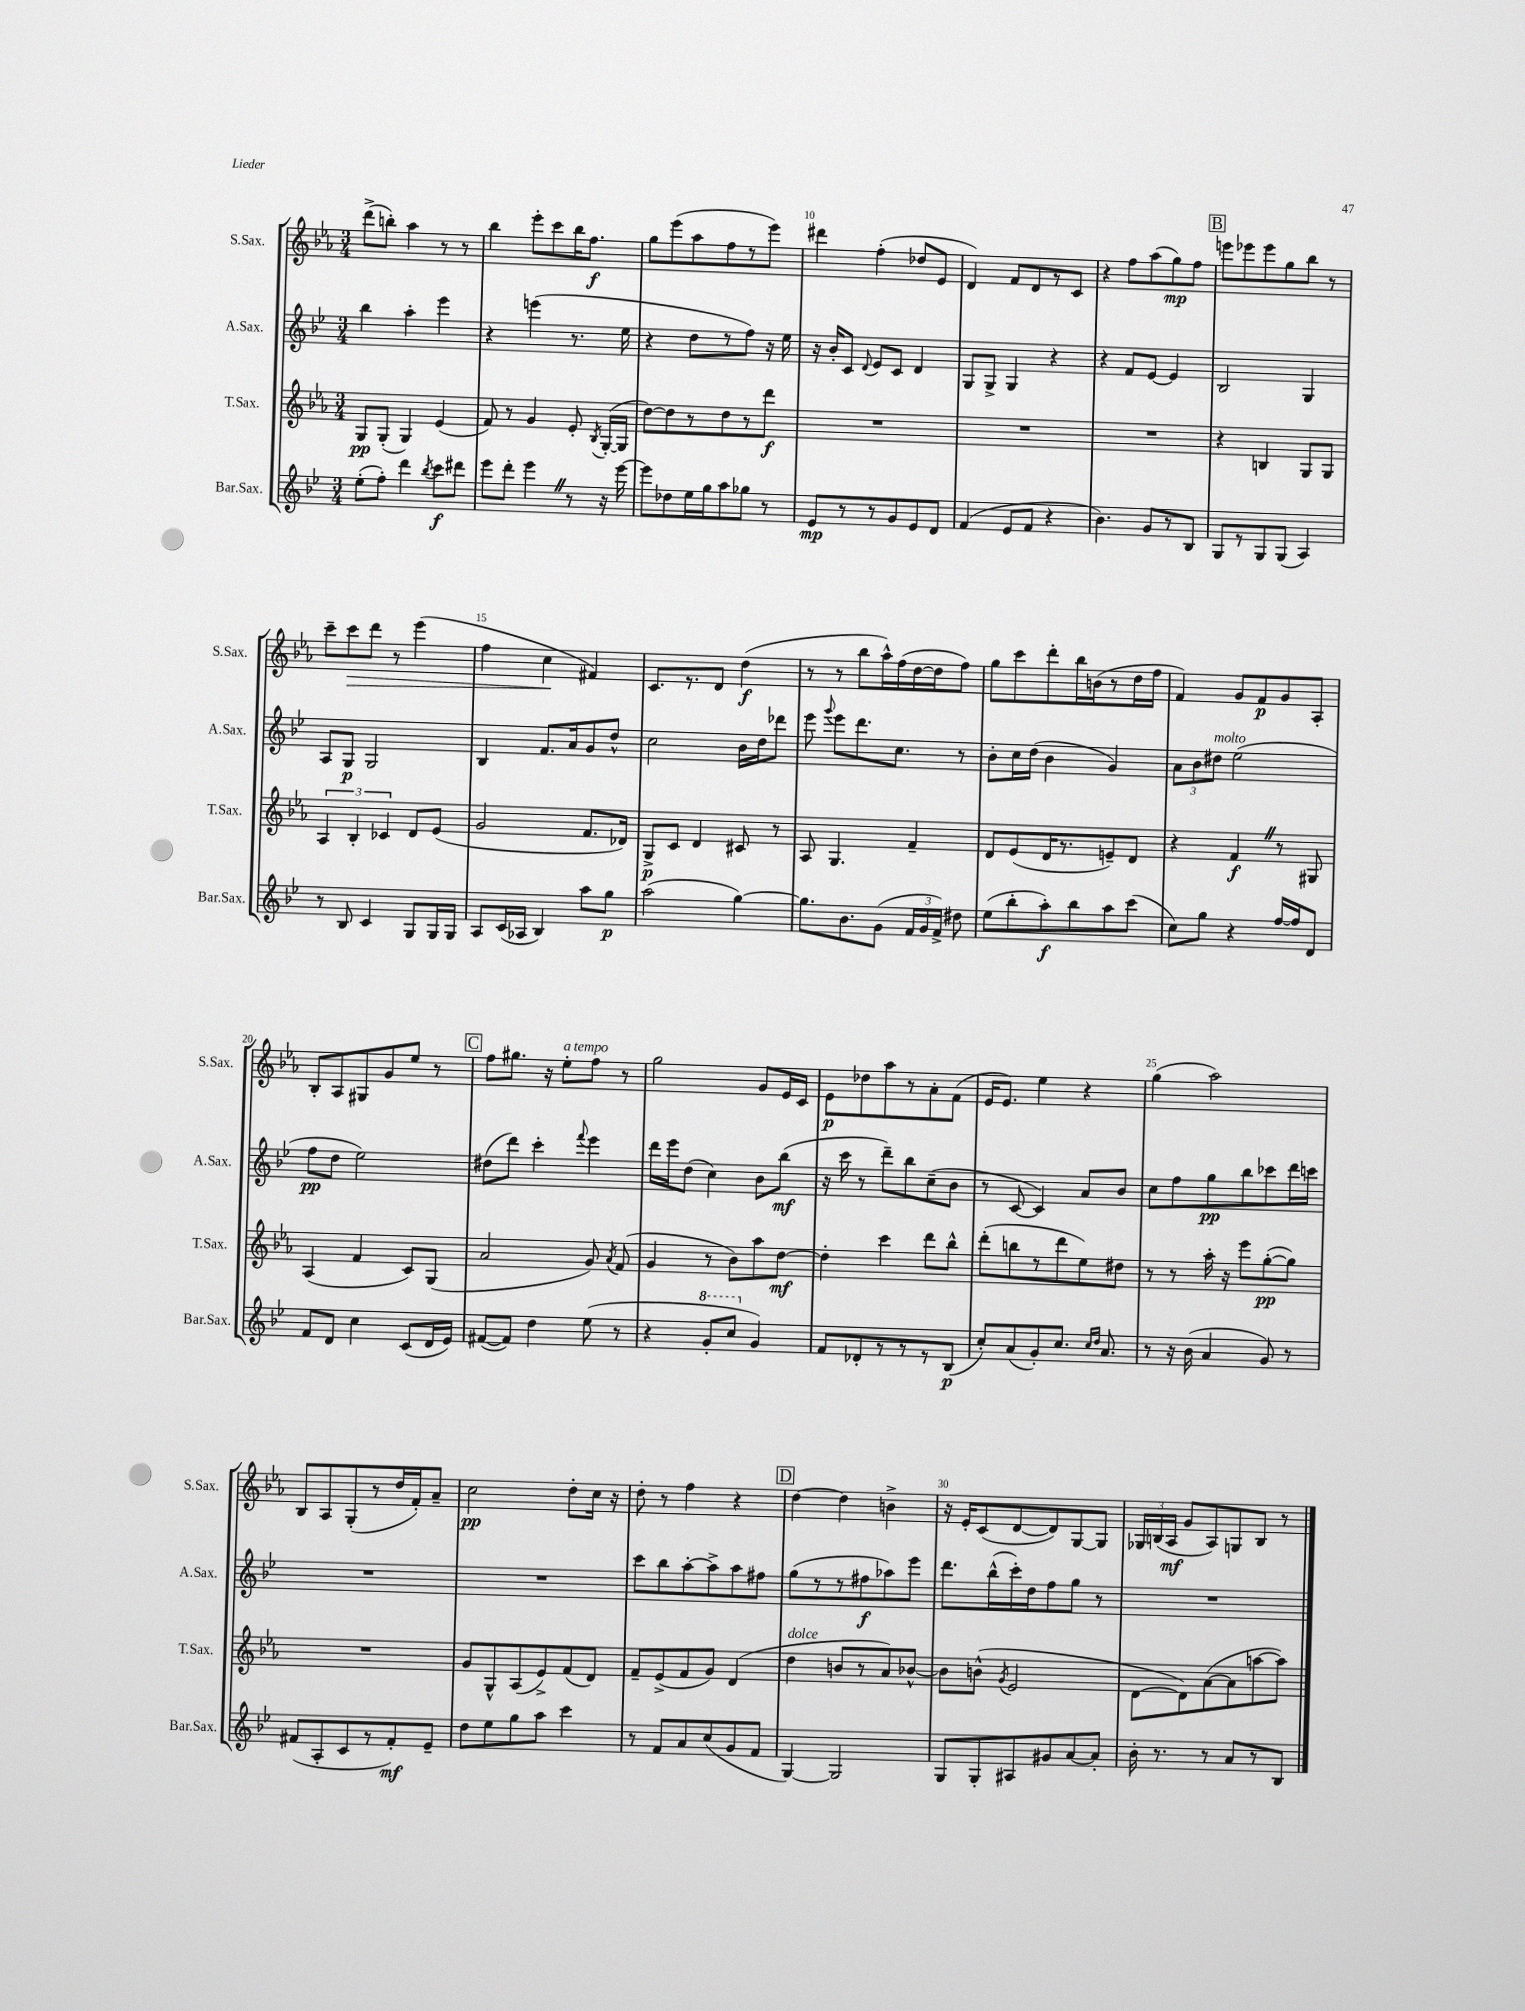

**kern	**dynam	**kern	**dynam	**kern	**dynam	**kern	**dynam
*part4	*part4	*part3	*part3	*part2	*part2	*part1	*part1
*staff4	*staff4	*staff3	*staff3	*staff2	*staff2	*staff1	*staff1
*I"Bar.Sax.	*	*I"T.Sax.	*	*I"A.Sax.	*	*I"S.Sax.	*
*I'Bar.Sax.	*	*I'T.Sax.	*	*I'A.Sax.	*	*I'S.Sax.	*
*clefG2	*	*clefG2	*	*clefG2	*	*clefG2	*
*k[b-e-]	*	*k[b-e-a-]	*	*k[b-e-]	*	*k[b-e-a-]	*
*M3/4	*	*M3/4	*	*M3/4	*	*M3/4	*
=7	=7	=7	=7	=7	=7	=7	=7
(8ee-'\L	.	8G/L	pp	4bb-\	.	(8ddd^\L	.
8ff'\J)	.	(8G'/J	.	.	.	8bbn'\J)	.
4ddd\	.	4G/)	.	4aa'\	.	4aa-\	.
8qbb-/	.	.	.	.	.	.	.
8ccc\L	f	(4e-/	.	4eee-\	.	8r	.
8ddd#X\J	.	.	.	.	.	8r	.
=8	=8	=8	=8	=8	=8	=8	=8
8eee-\L	.	8f/)	.	4r	.	4bb-\	.
8ddd'\J	.	8r	.	.	.	.	.
4eee-Z\	.	4g/	.	(4eeen\	.	8eee-'\L	.
.	.	.	.	.	.	8ccc\	.
8r	.	8e-'/	.	8.r	.	16bb-\K	.
.	.	.	.	.	.	8.ff\J	f
.	.	8qB-/	.	.	.	.	.
16r	.	([16G'/LL	.	.	.	.	.
[16eee-\	.	16G/JJ]	.	16ee-\	.	.	.
=9	=9	=9	=9	=9	=9	=9	=9
8eee-\L]	.	[8dd\L)	.	4r	.	8gg\L	.
8dd-X\	.	8dd\]	.	.	.	(8eee-\	.
16ee-\L	.	8r	.	8dd\L	.	8aa-\	.
16gg\J	.	.	.	.	.	.	.
8aa\	.	8dd\	.	8r	.	8ff\	.
8gg-X\J	.	8r	.	8ff\J)	.	8r	.
8r	.	8ddd\J	f	16r	.	8eee-\J)	.
.	.	.	.	16ee-\	.	.	.
=10	=10	=10	=10	=10	=10	=10	=10
8e-/L	mp	2.r	.	16r	.	4ddd#X\	.
.	.	.	.	16b-'/KL	.	.	.
8r	.	.	.	8c/J	.	.	.
.	.	.	.	8qqd/	.	.	.
8r	.	.	.	8e-/L	.	(4ff'\	.
8g/	.	.	.	8c/J	.	.	.
8e-/	.	.	.	4d/	.	8dd-X/L	.
8d/J	.	.	.	.	.	8e-/J	.
=11	=11	=11	=11	=11	=11	=11	=11
(4f/	.	2.r	.	8G/L	.	4d/)	.
.	.	.	.	8G^/J	.	.	.
8e-/L	.	.	.	4G/	.	8f/L	.
8f/J	.	.	.	.	.	8d/	.
4r	.	.	.	4r	.	8r	.
.	.	.	.	.	.	8c/J	.
=12	=12	=12	=12	=12	=12	=12	=12
4.b-\)	.	2.r	.	4r	.	4r	.
.	.	.	.	8f/L	.	8ff\L	.
8g/L	.	.	.	[8e-/J	.	(8aa-\	.
8r	.	.	.	4e-/]	.	8gg\)	mp
8B-/J	.	.	.	.	.	8ff\J	.
!!LO:REH:place=s1:t=B
=13	=13	=13	=13	=13	=13	=13	=13
8G/L	.	4r	.	2B-/	.	8eeen\L	.
8r	.	.	.	.	.	8eee-X\	.
8G/	.	4Bn/	.	.	.	8eee-\	.
(8G/J	.	.	.	.	.	8gg\	.
4A/)	.	8G/L	.	4G/	.	8bb-\J	.
.	.	8G/J	.	.	.	8r	.
!!LO:LB:g=z
=14	=14	=14	=14	=14	=14	=14	=14
8r	.	6A-/	.	8A/L	.	8ccc~\L	.
!	!	!	!	!	!	!	!LO:HP:b
8B-/	.	.	.	8G/J	p	8ccc\	>
.	.	6B-'/	.	.	.	.	.
4c/	.	.	.	2G/	.	8ddd\J	.
.	.	6c-X/	.	.	.	.	.
.	.	.	.	.	.	8r	.
8G/L	.	8d/L	.	.	.	(4eee-\	.
16G/L	.	(8e-/J	.	.	.	.	.
16G/JJ	.	.	.	.	.	.	.
=15	=15	=15	=15	=15	=15	=15	=15
8A/L	.	2g/	.	4B-/	.	4ff\	.
(16c/L	.	.	.	.	.	.	.
16A-X/JJ	.	.	.	.	.	.	.
4B-/)	.	.	.	8.f/L	.	4cc\	.
.	.	.	.	16a/k	.	.	.
8aa\L	.	8.f/L	.	8g/	.	4f#X/)	]
8gg\J	p	.	.	8dd^^/J	.	.	.
.	.	16d-X/Jk)	.	.	.	.	.
=16	=16	=16	=16	=16	=16	=16	=16
(2aa\	.	8G^/L	p	2cc\	.	8.c/L	.
.	.	8c/J	.	.	.	.	.
.	.	.	.	.	.	8.r	.
.	.	4d/	.	.	.	.	.
.	.	.	.	.	.	8d/J	.
[4gg\)	.	8c#X/	.	16b-\LL	.	(4dd\	f
.	.	.	.	16dd\J	.	.	.
.	.	8r	.	8ddd-X\J	.	.	.
=17	=17	=17	=17	=17	=17	=17	=17
8.gg\L]	.	8A-/	.	8eee-\	.	8r	.
.	.	.	.	8qqggg/	.	.	.
.	.	4.G/	.	8eee-\L	.	8r	.
8.b-\	.	.	.	.	.	.	.
.	.	.	.	8.ddd\	.	8bb-\L	.
(8g\J	.	.	.	.	.	16aa-^^\L)	.
.	.	.	.	8.cc\J	.	(16ff\	.
24f/LL	.	4f~/	.	.	.	[16dd\	.
24g/	.	.	.	.	.	.	.
.	.	.	.	.	.	16dd\J]	.
24f^/JJ)	.	.	.	.	.	.	.
8dd#X\	.	.	.	8r	.	8ff\J)	.
=18	=18	=18	=18	=18	=18	=18	=18
(8ee-\L	.	8d/L	.	8b-'\L	.	8gg\L	.
8bb-'\	.	(8e-/	.	16cc\L	.	8ccc\	.
.	.	.	.	(16dd\JJ	.	.	.
8aa'\)	f	16d/K	.	4b-\	.	8ddd'\	.
.	.	8.r	.	.	.	.	.
8bb-\	.	.	.	.	.	16bb-\L	.
.	.	.	.	.	.	(16bn\J	.
8aa\	.	8en~/)	.	4g/)	.	8r	.
(8ccc\J	.	8d/J	.	.	.	16dd\L	.
.	.	.	.	.	.	16ff\JJ	.
=19	=19	=19	=19	=19	=19	=19	=19
8cc\L)	.	4r	.	12a\L	.	4f/)	.
.	.	.	.	12b-\	.	.	.
8gg\J	.	.	.	.	.	.	.
!	!	!	!	!LO:TX:a:i:t=molto	!	!	!
.	.	.	.	12dd#X\J	.	.	.
4r	.	4fZ/	f	(2ee-\	.	8g/L	.
.	.	.	.	.	.	8f/	p
[16ff/LL	.	8r	.	.	.	8g/	.
16ff/J]	.	.	.	.	.	.	.
8d/J	.	8G#X/	.	.	.	8A-'/J	.
!!LO:LB:g=z
=20	=20	=20	=20	=20	=20	=20	=20
8f/L	.	(4A-/	.	8ff\L	pp	8B-'/L	.
8d/J	.	.	.	8dd\J	.	8A-/	.
4cc\	.	4f/	.	2ee-\)	.	8G#X/	.
.	.	.	.	.	.	8g/	.
(8c/L	.	8c/L)	.	.	.	8ee-/J	.
16d/L	.	(8G/J	.	.	.	8r	.
16e-/JJ)	.	.	.	.	.	.	.
!!LO:REH:place=s1:t=C
=21	=21	=21	=21	=21	=21	=21	=21
([8f#X/L	.	2a-/	.	(8dd#X\L	.	8ff\L	.
8f#/J])	.	.	.	8ddd\J)	.	8.gg#X\J	.
4dd\	.	.	.	4ccc'\	.	.	.
.	.	.	.	.	.	16r	.
!	!	!	!	!	!	!LO:TX:a:i:t=a tempo	!
.	.	.	.	.	.	8ee-'\L	.
.	.	.	.	8qqfff/	.	.	.
(8ee-\	.	8g/)	.	4eee-\	.	8ff\J	.
.	.	8qa-/	.	.	.	.	.
8r	.	(8f/	.	.	.	8r	.
=22	=22	=22	=22	=22	=22	=22	=22
4r	.	4g/	.	16ddd\LL	.	2gg\	.
.	.	.	.	16eee-\J	.	.	.
.	.	.	.	(8dd\J	.	.	.
*8va	*	*	*	*	*	*	*
8gg'/L	.	8r	.	4cc\)	.	.	.
8ccc/J	.	8b-\L)	.	.	.	.	.
*X8va	*	*	*	*	*	*	*
4g/)	.	8aa-\	.	8b-\L	.	8g/L	.
.	.	[8dd\J	mf	(8bb-\J	mf	16e-/L	.
.	.	.	.	.	.	16c/JJ	.
=23	=23	=23	=23	=23	=23	=23	=23
8f/L	.	4dd'\]	.	16r	.	8e-\L	p
.	.	.	.	16ccc\	.	.	.
8d-X'/	.	.	.	8r	.	8dd-X\	.
8r	.	4ccc\	.	8ddd~\L)	.	8aa-\	.
8r	.	.	.	8bb-\	.	8r	.
8r	.	8ddd\L	.	(8cc~\	.	8a-'\	.
(8B-/J	p	8bb-^^\J	.	8b-\J	.	(8f\J	.
=24	=24	=24	=24	=24	=24	=24	=24
8cc'/L)	.	(8ddd'\L	.	8r	.	16e-/KL	.
.	.	.	.	.	.	8.e-/J)	.
(8a/	.	8bbn\	.	[8c/	.	.	.
8g'/)	.	8r	.	4c/])	.	4ee-\	.
8.cc/J	.	8ddd\	.	.	.	.	.
.	.	8ee-\)	.	8a/L	.	4r	.
16qqcc/LL	.	.	.	.	.	.	.
16qqdd/JJ	.	.	.	.	.	.	.
8.a/	.	.	.	.	.	.	.
.	.	8dd#X\J	.	8b-/J	.	.	.
=25	=25	=25	=25	=25	=25	=25	=25
8r	.	8r	.	8cc\L	.	(4gg\	.
16r	.	8r	.	8ff\	.	.	.
(16b-\	.	.	.	.	.	.	.
4a/	.	16aa-'\	.	8gg\	pp	2aa-\)	.
.	.	16r	.	.	.	.	.
.	.	8eee-\L	.	8bb-\	.	.	.
8g/)	.	([8gg'\	pp	8ccc-X\	.	.	.
8r	.	8gg\J])	.	16ddd\L	.	.	.
.	.	.	.	16cccn\JJ	.	.	.
!!LO:LB:g=z
=26	=26	=26	=26	=26	=26	=26	=26
(8f#X/L	.	2.r	.	2.r	.	8B-/L	.
8A'/	.	.	.	.	.	8A-/	.
8c/	.	.	.	.	.	(8G'/	.
8r	.	.	.	.	.	8r	.
8f#'/)	mf	.	.	.	.	16dd/L	.
.	.	.	.	.	.	16f'/J)	.
8e-~/J	.	.	.	.	.	8a-~/J	.
=27	=27	=27	=27	=27	=27	=27	=27
8dd\L	.	8g/L	.	2.r	.	2cc\	pp
8ee-\	.	8G^^/	.	.	.	.	.
8gg\	.	(8A-/	.	.	.	.	.
8aa\J	.	8e-^/)	.	.	.	.	.
4ccc\	.	(8f/	.	.	.	8dd'\L	.
.	.	8d/J)	.	.	.	16cc\Jk	.
.	.	.	.	.	.	16r	.
=28	=28	=28	=28	=28	=28	=28	=28
8r	.	8f~/L	.	8ccc\L	.	8dd'\	.
8f/L	.	(8e-^/	.	8bb-\	.	8r	.
8a/	.	8f/	.	[8aa'\	.	4ff\	.
(8cc/	.	8g/J)	.	8aa^\]	.	.	.
8g/	.	(4d/	.	8aa\	.	4r	.
8f/J	.	.	.	8ff#X\J	.	.	.
!!LO:REH:place=s1:t=D
=29	=29	=29	=29	=29	=29	=29	=29
!	!	!LO:TX:a:i:t=dolce	!	!	!	!	!
[4G/)	.	4dd\	.	(8gg\L	.	[4dd\	.
.	.	.	.	8r	.	.	.
2G/]	.	8bn/L	.	8r	.	4dd\]	.
.	.	8r	.	8ff#X\	f	.	.
.	.	8a-/)	.	8aa-X\)	.	4bn^\	.
.	.	[8b-X^^/J	.	8eee-\J	.	.	.
=30	=30	=30	=30	=30	=30	=30	=30
8G/L	.	8b-\L]	.	8.ddd\L	.	16r	.
.	.	.	.	.	.	16e-'/KL	.
8G'/	.	(8bn^^\J	.	.	.	(8c/	.
.	.	.	.	(16bb-^^\L	.	.	.
.	.	8qg/	.	.	.	.	.
8A#X/	.	2e-/	.	16ccc'\)	.	[8d/	.
.	.	.	.	16dd\J	.	.	.
8g#X/	.	.	.	8ff\	.	8d/])	.
[8a/	.	.	.	8gg\J	.	[8G/	.
8a'/J]	.	.	.	8r	.	8G/J]	.
=31	=31	=31	=31	=31	=31	=31	=31
16b-'\	.	[8d\L	.	2.r	.	24G-X/LL	.
.	.	.	.	.	.	(24Bn/	.
8.r	.	.	.	.	.	.	.
.	.	.	.	.	.	24A-/JJ	mf
.	.	8d\])	.	.	.	8g/L	.
8r	.	([8a-\	.	.	.	8A-/)	.
8a/L	.	8a-\]	.	.	.	8Gn/	.
8r	.	[8aan\	.	.	.	8B/J	.
8B-/J	.	8aa\J])	.	.	.	8r	.
==	==	==	==	==	==	==	==
*-	*-	*-	*-	*-	*-	*-	*-
